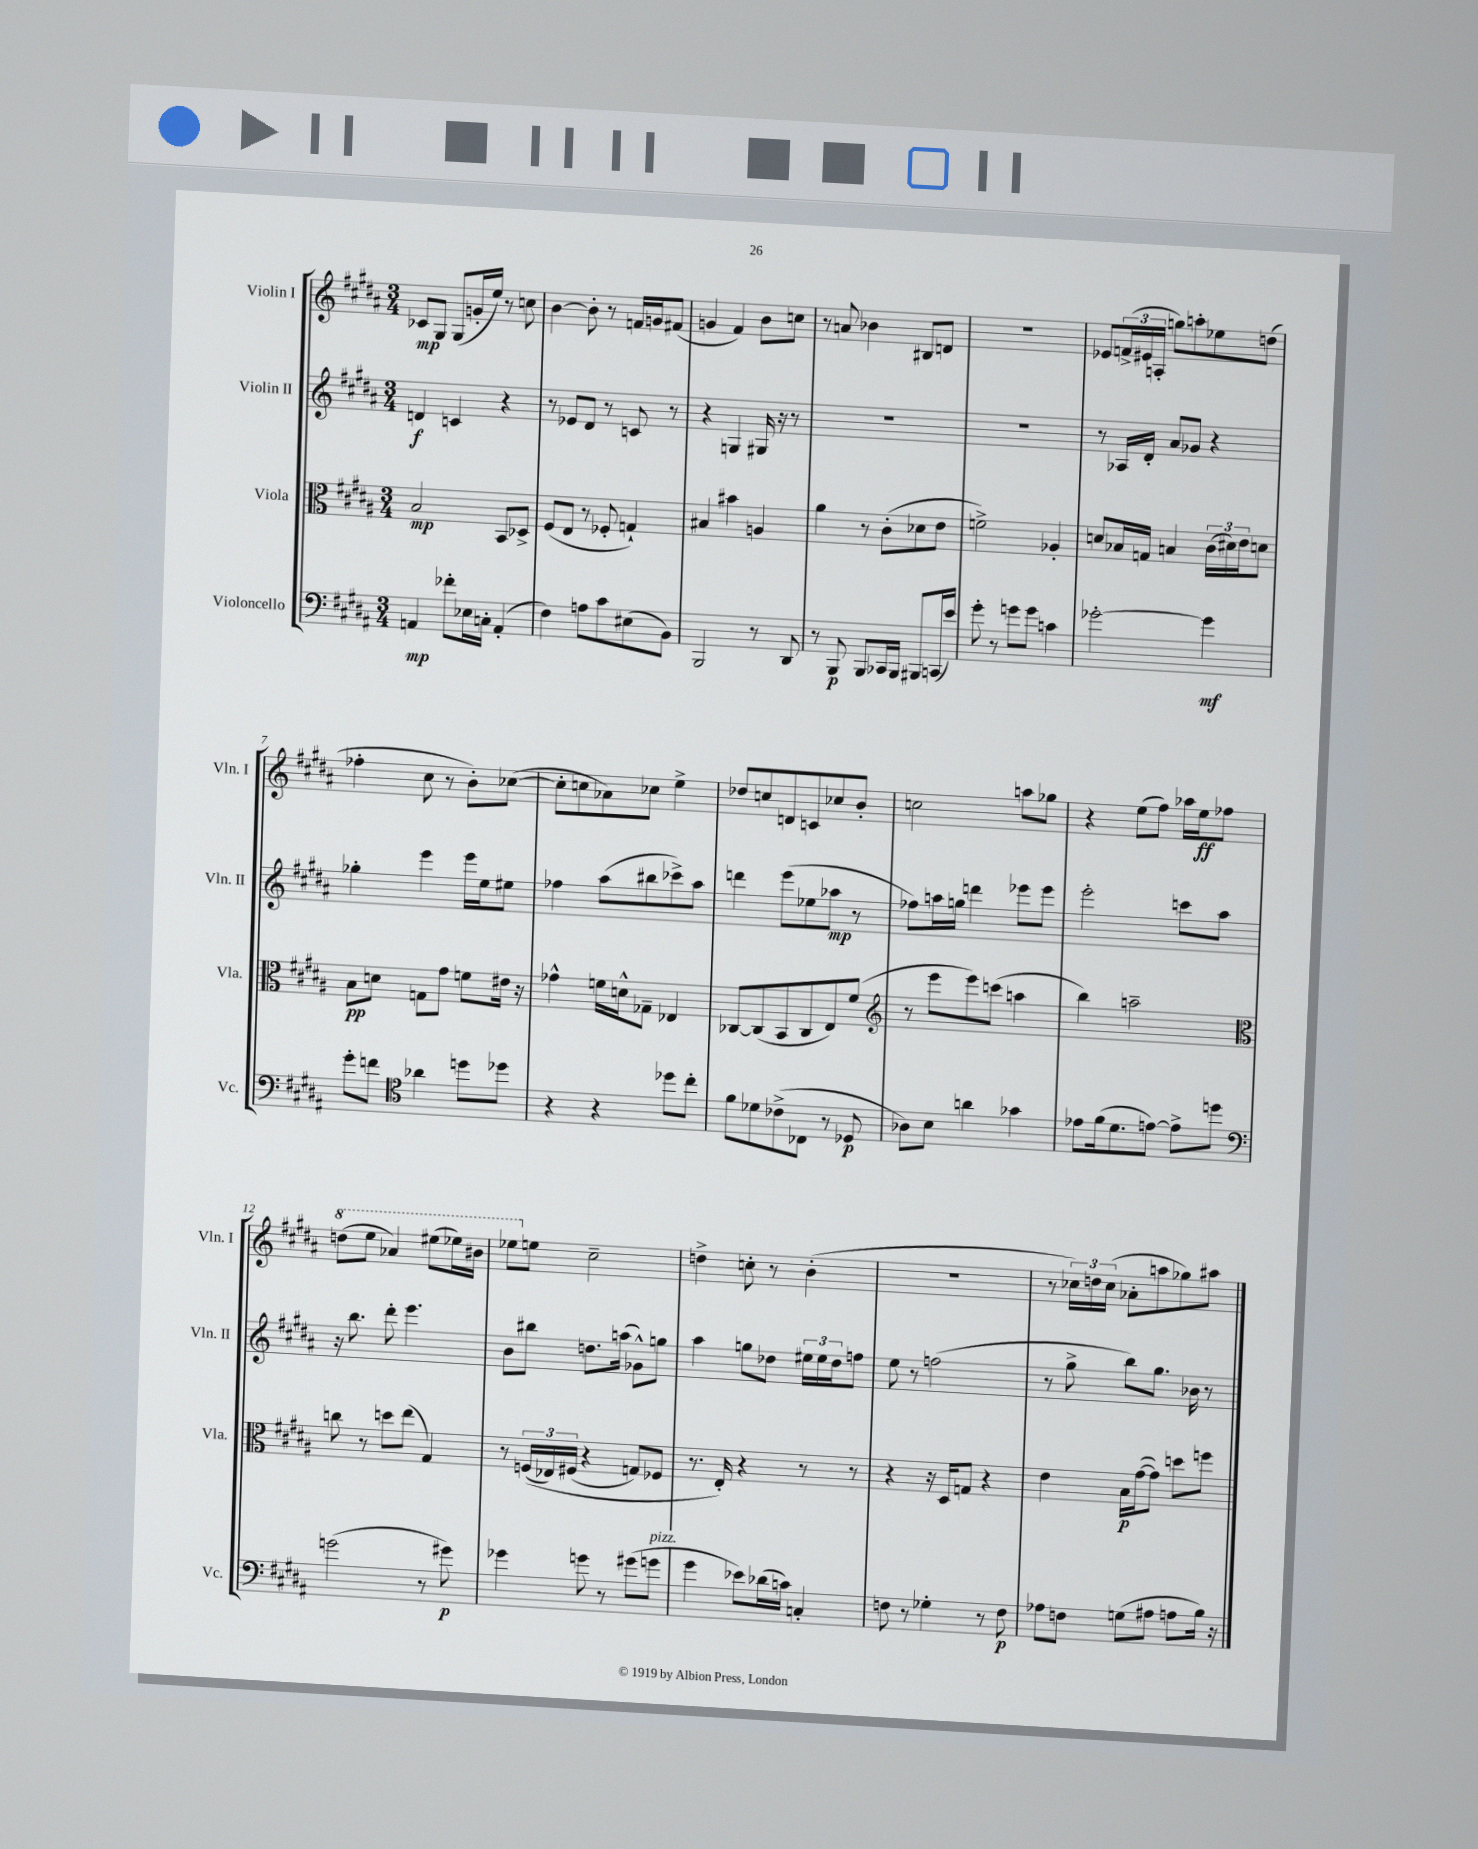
<<
\new StaffGroup <<
\new Staff = "s0" \with { instrumentName = "Violin I" shortInstrumentName = "Vln. I" } {
    \clef treble \key b \major \numericTimeSignature \time 3/4
    ces'8\mp gis8 gis8( g'16-. e''16) r8 c''8 |
    b'4~ b'8-. r8 f'16 g'16 fis'8( |
    g'4 fis'4) b'8 c''8 |
    r8 a'8 bes'4 bis8 d'8 |
    R2. |
    ees'8 \tuplet 3/2 { f'16->( eis'16 a16-. } g''8) a''8-. ees''8 d''8( |
    fes''4-. cis''8 r8 b'8-.) ces''8~( |
    ces''8-. c''8 aes'8) ces''8 e''4-> |
    des''8 c''8 d'8 c'8 ces''8 b'8-. |
    c''2 a''8 ges''8 |
    r4 e''8( fis''8) aes''16 e''16\ff fes''8 |
    \ottava #1 d'''8( e'''8 aes''4) eis'''8( ees'''16) bis''16 |
    ees'''8 \ottava #0 e''!8 cis''2-- |
    d''4-> c''8-. r8 b'4-.( |
    R2. |
    r8 \tuplet 3/2 { ces''16) d''16 ces''16( } aes'8-. a''8 ges''8) ais''8 \bar "|." |
}
\new Staff = "s1" \with { instrumentName = "Violin II" shortInstrumentName = "Vln. II" } {
    \clef treble \key b \major \numericTimeSignature \time 3/4
    d'4\f c'4 r4 |
    r8 ees'8 dis'8 r8 c'8 r8 |
    r4 g4 gis16 r16 r8 |
    R2. |
    R2. |
    r8 aes16 dis'16-. ais'8 ges'8 r4 |
    ges''4-. e'''4 e'''16 e''16 eis''8 |
    fes''4 ais''8( bis''8 ces'''8->) ais''8 |
    d'''4 e'''8( ees''8 aes''8\mp r8 |
    fes''8) a''16 g''16 d'''4 ees'''8 ees'''8 |
    e'''2-. c'''8 ais''8 |
    r16 b''8. dis'''8-. e'''4. |
    b'8 bis''8 d''8. a''16( ges'8-^) g''8 |
    ais''4 g''8 des''8 \tuplet 3/2 { eis''16 eis''16 des''16 } f''8 |
    e''8 r8 f''2( |
    r8 gis''8-> b''8) gis''8. bes'16 r8 \bar "|." |
}
\new Staff = "s2" \with { instrumentName = "Viola" shortInstrumentName = "Vla." } {
    \clef alto \key b \major \numericTimeSignature \time 3/4
    b2\mp b,8 des8-> |
    fis8( e8 r8 fes8-. g4-!) |
    bis4 bis'4 a4 |
    ais'4 r8 cis'8-.( des'8 e'8 |
    f'2->) aes4-. |
    d'8 bes16 g16 b4 \tuplet 3/2 { cis'16( dis'16) e'16 } d'8 |
    b8\pp d'8 g8 gis'8 f'8 eis'16 r16 |
    ges'4-^ f'16 d'16-^ ges8-- ees4 |
    ces8~ ces8( b,8 ces8 e8) fis'8( |
    \clef treble r8 e'''8 e'''8) c'''8( a''4 |
    b''4) a''2-- |
    \clef alto c''8 r8 d''8 e''8( gis4) |
    r8 \tuplet 3/2 { f16(\( ees16) fis16( } r4 g8) fes8 |
    r8. e16-.\) r4 r8 r8 |
    r4 r16 dis16 g8 r4 |
    e'4 b16\p gis'16~( gis'8) d''8 f''8 \bar "|." |
}
\new Staff = "s3" \with { instrumentName = "Violoncello" shortInstrumentName = "Vc." } {
    \clef bass \key b \major \numericTimeSignature \time 3/4
    a,4\mp fes'8-. ees16 c16-. a,4-.( |
    fis4) a8 cis'8 eis8( b,8) |
    b,,2 r8 dis,8 |
    r8 b,,8\p b,,8 ces,16 b,,16 bis,,8 c,16( e'16) |
    gis'8-. r8 g'8 g'8 c'4 |
    ges'2~-. ges'4\mf |
    gis'8-. f'8 \clef tenor aes'4 d''8 des''8 |
    r4 r4 des''8 cis''8-. |
    fis'8 des'8 ces'8->( ces8 r8 des8\p |
    aes8) b8 a'4 ges'4 |
    ees'8 fis'16( dis'8. e'8~) e'8-> d''8 |
    \clef bass g'2( r8 gis'8\p) |
    ges'4 g'8 r8 gis'8( g'8^\markup { \italic "pizz." } |
    gis'4 ees'8) des'16( c'16) c4-. |
    f8 r8 ges4-. r8 f8\p |
    aes8 f8 g8( ais8 a8 b16) r16 \bar "|." |
}
>>
>>
